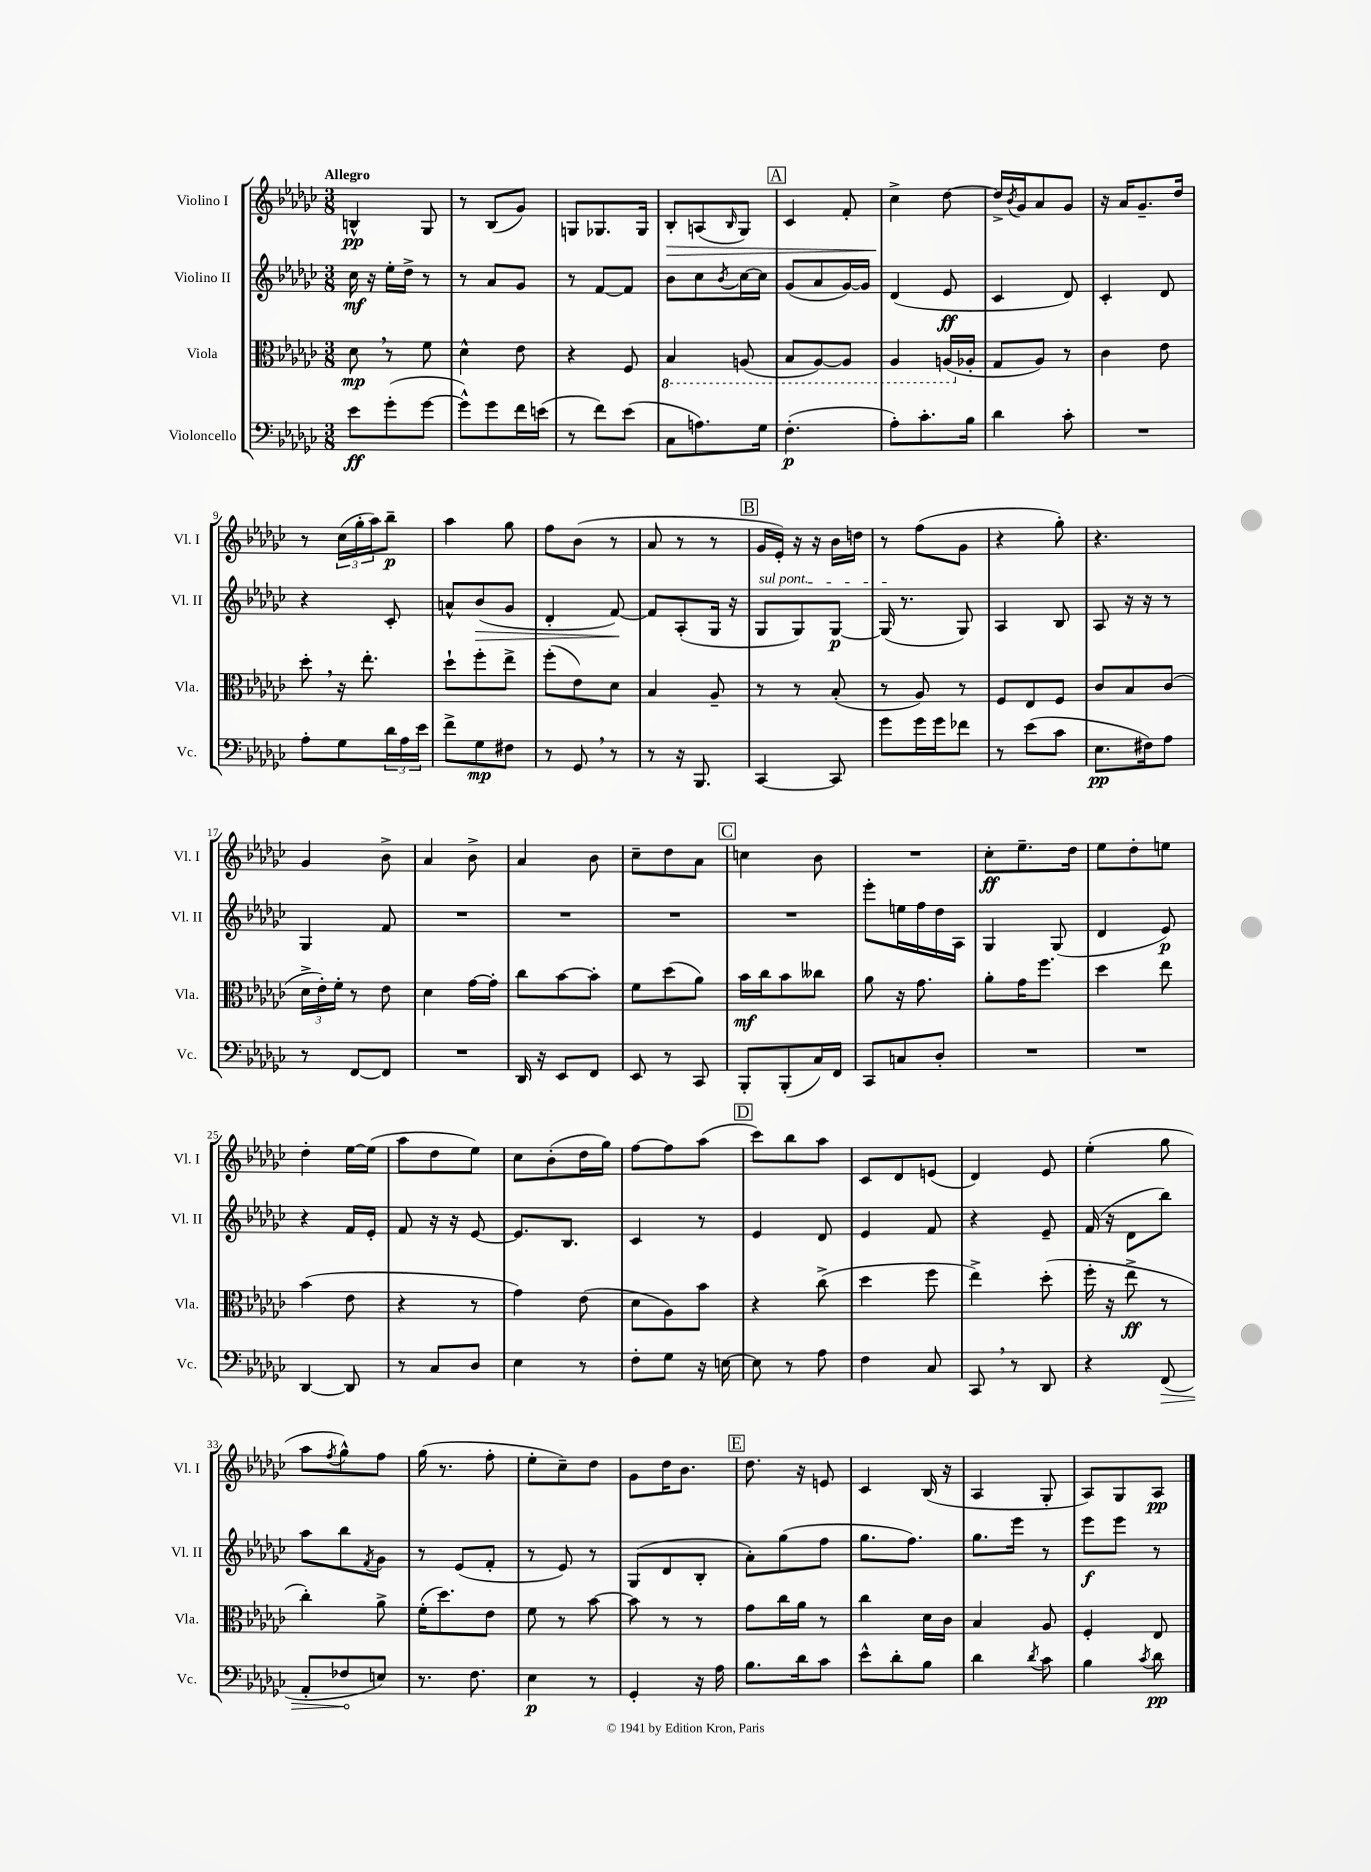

**kern	**dynam	**kern	**dynam	**kern	**dynam	**kern	**dynam
*part4	*part4	*part3	*part3	*part2	*part2	*part1	*part1
*staff4	*staff4	*staff3	*staff3	*staff2	*staff2	*staff1	*staff1
*I"Violoncello	*	*I"Viola	*	*I"Violino II	*	*I"Violino I	*
*I'Vc.	*	*I'Vla.	*	*I'Vl. II	*	*I'Vl. I	*
*clefF4	*	*clefC3	*	*clefG2	*	*clefG2	*
*k[b-e-a-d-g-c-]	*	*k[b-e-a-d-g-c-]	*	*k[b-e-a-d-g-c-]	*	*k[b-e-a-d-g-c-]	*
*M3/8	*	*M3/8	*	*M3/8	*	*M3/8	*
=1	=1	=1	=1	=1	=1	=1	=1
!	!	!	!	!	!	!LO:TX:a:B:t=Allegro	!
8e-\L	ff	8d-,\	mp	16cc-\	mf	4Bn^^/	pp
.	.	.	.	16r	.	.	.
(8g-'\	.	8r	.	16ee-'\LL	.	.	.
.	.	.	.	16dd-^\JJ	.	.	.
[8g-\J	.	8f\	.	8r	.	8G-/	.
=2	=2	=2	=2	=2	=2	=2	=2
8g-^^\L])	.	4d-^^\	.	8r	.	8r	.
8g-\	.	.	.	8a-/L	.	(8B-/L	.
16f\L	.	8e-\	.	8g-/J	.	8g-/J)	.
(16en\JJ	.	.	.	.	.	.	.
=3	=3	=3	=3	=3	=3	=3	=3
8r	.	4r	.	8r	.	8Gn/L	.
8f\L)	.	.	.	[8f/L	.	8.G-X/	.
(8e-\J	.	8F/	.	8f/J]	.	.	.
.	.	.	.	.	.	16G-/Jk	.
=4	=4	=4	=4	=4	=4	=4	=4
*	*	*8ba	*	*	*	*	*
!	!	!	!	!	!	!	!LO:HP:b
8C-\L	.	4BB-/	.	8b-\L	.	8B-'/L	>
8.An\)	.	.	.	8cc-\	.	(8An/	.
.	.	.	.	8qb-/	.	16qqB-/	.
.	.	(8AAn/	.	[16cc-\L	.	8G-/J)	.
16G-\Jk	.	.	.	16cc-\JJ]	.	.	.
!!LO:REH:place=s1:t=A
=5	=5	=5	=5	=5	=5	=5	=5
(4.F'\	p	8BB-/L	.	(8g-/L	.	4c-/	.
.	.	[8AA-/)	.	8a-/	.	.	.
.	.	8AA-/J]	.	[16g-/L)	.	8f'/	.
.	.	.	.	16g-/JJ]	.	.	.
=6	=6	=6	=6	=6	=6	=6	=6
8A-'\L)	.	4AA-/	.	(4d-/	.	4cc-^\	.
8.c-'\	.	.	.	.	.	.	.
.	.	(16AAn/LL	.	8e-/	ff	[8dd-\	]
*	*	*X8ba	*	*	*	*	*
16B-\Jk	.	16A-X'/JJ	.	.	.	.	.
=7	=7	=7	=7	=7	=7	=7	=7
4d-\	.	8G-/L	.	4c-/	.	16dd-^/LL]	.
.	.	.	.	.	.	8qb-/	.
.	.	.	.	.	.	16g-/J	.
.	.	8A-/J)	.	.	.	8a-/	.
8c-'\	.	8r	.	8d-/)	.	8g-/J	.
=8	=8	=8	=8	=8	=8	=8	=8
4.r	.	4c-\	.	4c-'/	.	16r	.
.	.	.	.	.	.	16a-/KL	.
.	.	.	.	.	.	8.g-~/	.
.	.	8e-\	.	8d-/	.	.	.
.	.	.	.	.	.	16dd-/Jk	.
!!LO:LB:g=z
=9	=9	=9	=9	=9	=9	=9	=9
8A-'\L	.	8dd-',\	.	4r	.	8r	.
8G-\	.	16r	.	.	.	(24cc-\LL	.
.	.	.	.	.	.	24gg-'\	.
.	.	8.ee-'\	.	.	.	.	.
.	.	.	.	.	.	24aa-\J)	.
24d-\L	.	.	.	8c-'/	.	8bb-~\J	p
24A-\	.	.	.	.	.	.	.
24e-\JJ	.	.	.	.	.	.	.
=10	=10	=10	=10	=10	=10	=10	=10
8f^\L	.	8dd-`\L	.	8an^^/L	.	4aa-\	.
!	!	!	!	!	!LO:HP:b	!	!
8G-\	mp	8ff'\	.	(8b-/	>	.	.
8F#X\J	.	8ee-^\J	.	8g-/J	.	8gg-\	.
=11	=11	=11	=11	=11	=11	=11	=11
8r	.	(8ff'\L	.	4d-'/	.	8ff\L	.
8GG-,/	.	8e-\)	.	.	.	(8b-\J	.
8r	.	8d-\J	.	[8f/)	.	8r	.
.	.	.	.	.	]	.	.
=12	=12	=12	=12	=12	=12	=12	=12
8r	.	4B-/	.	8f/L]	.	8a-/	.
16r	.	.	.	(8A-'/	.	8r	.
8.BBB-/	.	.	.	.	.	.	.
.	.	8A-~/	.	16G-/Jk	.	8r	.
.	.	.	.	16r	.	.	.
!!LO:REH:place=s1:t=B
=13	=13	=13	=13	=13	=13	=13	=13
!	!	!	!	!LO:TX:a:i:t=sul pont.	!	!	!
[4CC-/	.	8r	.	8G-/L	.	16g-/LL	.
.	.	.	.	.	.	16e-'/JJ)	.
.	.	8r	.	8G-/)	.	16r	.
.	.	.	.	.	.	16r	.
8CC-/]	.	(8B-'/	.	[8G-/J	p	16b-\LL	.
.	.	.	.	.	.	16ddn\JJ	.
=14	=14	=14	=14	=14	=14	=14	=14
8g-\L	.	8r	.	(16G-/]	.	8r	.
.	.	.	.	8.r	.	.	.
16g-\L	.	8A-/)	.	.	.	(8ff\L	.
16g-\J	.	.	.	.	.	.	.
8f-X\J	.	8r	.	8G-/)	.	8g-\J	.
=15	=15	=15	=15	=15	=15	=15	=15
8r	.	8F/L	.	4A-/	.	4r	.
(8e-\L	.	8E-/	.	.	.	.	.
8c-\J	.	8F/J	.	8B-/	.	8gg-'\)	.
=16	=16	=16	=16	=16	=16	=16	=16
8.E-\L	pp	8c-/L	.	8A-/	.	4.r	.
.	.	8B-/	.	16r	.	.	.
16F#X\k)	.	.	.	16r	.	.	.
8A-\J	.	(8c-/J	.	8r	.	.	.
!!LO:LB:g=z
=17	=17	=17	=17	=17	=17	=17	=17
8r	.	24d-^\LL	.	4G-/	.	4g-/	.
.	.	24e-'\)	.	.	.	.	.
.	.	24f'\JJ	.	.	.	.	.
[8FF/L	.	8r	.	.	.	.	.
8FF/J]	.	8e-\	.	8f/	.	8b-^\	.
=18	=18	=18	=18	=18	=18	=18	=18
4.r	.	4d-\	.	4.r	.	4a-/	.
.	.	[16g-\LL	.	.	.	8b-^\	.
.	.	16g-'\JJ]	.	.	.	.	.
=19	=19	=19	=19	=19	=19	=19	=19
16DD-/	.	8cc-\L	.	4.r	.	4a-/	.
16r	.	.	.	.	.	.	.
8EE-/L	.	[8b-\	.	.	.	.	.
8FF/J	.	8b-'\J]	.	.	.	8b-\	.
=20	=20	=20	=20	=20	=20	=20	=20
8EE-/	.	8f\L	.	4.r	.	8cc-~\L	.
8r	.	(8dd-\	.	.	.	8dd-\	.
8CC-/	.	8a-\J)	.	.	.	8a-\J	.
!!LO:REH:place=s1:t=C
=21	=21	=21	=21	=21	=21	=21	=21
8BBB-'/L	.	16b-\LL	mf	4.r	.	4ccn\	.
.	.	16cc-\J	.	.	.	.	.
(8BBB-'/	.	8b-\	.	.	.	.	.
16C-/L)	.	8cc--X\J	.	.	.	8b-\	.
16FF/JJ	.	.	.	.	.	.	.
=22	=22	=22	=22	=22	=22	=22	=22
8CC-/L	.	8a-\	.	8eee-'\L	.	4.r	.
8Cn/	.	16r	.	16een\L	.	.	.
.	.	8.g-\	.	16ff\	.	.	.
8D-'/J	.	.	.	16dd-\	.	.	.
.	.	.	.	16A-\JJ	.	.	.
=23	=23	=23	=23	=23	=23	=23	=23
4.r	.	8a-'\L	.	4G-/	.	8cc-'\L	ff
.	.	16g-\K	.	.	.	8.ee-~\	.
.	.	8.ff\J	.	.	.	.	.
.	.	.	.	(8G-/	.	.	.
.	.	.	.	.	.	16dd-\Jk	.
=24	=24	=24	=24	=24	=24	=24	=24
4.r	.	4dd-\	.	4d-/	.	8ee-\L	.
.	.	.	.	.	.	8dd-'\	.
.	.	8ee-\	.	8e-/)	p	8een\J	.
!!LO:LB:g=z
=25	=25	=25	=25	=25	=25	=25	=25
[4DD-/	.	(4b-\	.	4r	.	4dd-'\	.
8DD-/]	.	8e-\	.	16f/LL	.	[16ee-\LL	.
.	.	.	.	16e-'/JJ	.	(16ee-\JJ]	.
=26	=26	=26	=26	=26	=26	=26	=26
8r	.	4r	.	8f/	.	8aa-\L	.
8C-/L	.	.	.	16r	.	8dd-\	.
.	.	.	.	16r	.	.	.
8D-/J	.	8r	.	[8e-/	.	8ee-\J)	.
=27	=27	=27	=27	=27	=27	=27	=27
4E-\	.	4g-\)	.	8.e-/L]	.	8cc-\L	.
.	.	.	.	.	.	(8b-'\	.
.	.	.	.	8.B-/J	.	.	.
8r	.	(8e-\	.	.	.	16dd-\L	.
.	.	.	.	.	.	16gg-\JJ)	.
=28	=28	=28	=28	=28	=28	=28	=28
8F'\L	.	8d-\L	.	4c-/	.	[8ff\L	.
8G-\J	.	8A-\)	.	.	.	8ff\]	.
16r	.	8b-\J	.	8r	.	(8aa-\J	.
[16En\	.	.	.	.	.	.	.
!!LO:REH:place=s1:t=D
=29	=29	=29	=29	=29	=29	=29	=29
8E\]	.	4r	.	4e-/	.	8ccc-\L)	.
8r	.	.	.	.	.	8bb-\	.
8A-\	.	(8cc-^\	.	8d-/	.	8aa-\J	.
=30	=30	=30	=30	=30	=30	=30	=30
4F\	.	4dd-\	.	4e-/	.	8c-/L	.
.	.	.	.	.	.	8d-/	.
8C-/	.	8ff\	.	8f/	.	(8en/J	.
=31	=31	=31	=31	=31	=31	=31	=31
8CC-,/	.	4ee-^\)	.	4r	.	4d-/)	.
8r	.	.	.	.	.	.	.
8DD-/	.	(8dd-'\	.	8e-~/	.	8e-/	.
=32	=32	=32	=32	=32	=32	=32	=32
4r	.	16ff'\	.	(16f/	.	(4ee-'\	.
.	.	16r	.	16r	.	.	.
.	.	8ee-^\	ff	8d-\L	.	.	.
!	!LO:HP:b	!	!	!	!	!	!
(8FF/	>	8r	.	8bb-\J)	.	8gg-\	.
!!LO:LB:g=z
=33	=33	=33	=33	=33	=33	=33	=33
8AA-'/L	.	4cc-'\)	.	8aa-\L	.	8aa-\L	.
.	.	.	.	.	.	8qff/	.
8F-X/	.	.	.	8bb-\	.	8gg-^^\)	.
.	.	.	.	8qf/	.	.	.
8En/J)	]	8a-^\	.	8g-\J	.	8ff\J	.
=34	=34	=34	=34	=34	=34	=34	=34
8.r	.	(16f'\KL	.	8r	.	(16gg-\	.
.	.	8.dd-\)	.	.	.	8.r	.
.	.	.	.	(8e-/L	.	.	.
8.F\	.	.	.	.	.	.	.
.	.	8e-\J	.	8f'/J	.	8ff'\	.
=35	=35	=35	=35	=35	=35	=35	=35
4E-\	p	8f\	.	8r	.	8ee-'\L	.
.	.	8r	.	8e-/)	.	8cc-~\)	.
8r	.	[8b-\	.	8r	.	8dd-\J	.
=36	=36	=36	=36	=36	=36	=36	=36
4GG-'/	.	8b-\]	.	(8G-/L	.	8g-\L	.
.	.	8r	.	8d-/	.	16dd-\K	.
.	.	.	.	.	.	8.b-\J	.
16r	.	8r	.	8B-'/J	.	.	.
16A-\	.	.	.	.	.	.	.
!!LO:REH:place=s1:t=E
=37	=37	=37	=37	=37	=37	=37	=37
8.B-\L	.	8g-\L	.	8a-'\L)	.	8.dd-\	.
.	.	16cc-\L	.	(8gg-\	.	.	.
16d-\k	.	16a-\JJ	.	.	.	16r	.
8c-\J	.	8r	.	8ff\J	.	8en/	.
=38	=38	=38	=38	=38	=38	=38	=38
8e-^^\L	.	4cc-\	.	8.gg-\L	.	4c-/	.
8d-'\	.	.	.	.	.	.	.
.	.	.	.	8.ff\J)	.	.	.
8B-\J	.	16d-\LL	.	.	.	(16B-/	.
.	.	16c-\JJ	.	.	.	16r	.
=39	=39	=39	=39	=39	=39	=39	=39
4d-\	.	4B-/	.	8.gg-\L	.	4A-/	.
.	.	.	.	16eee-\Jk	.	.	.
8qd-/	.	.	.	.	.	.	.
8c-\	.	8A-/	.	8r	.	8G-'/	.
=40	=40	=40	=40	=40	=40	=40	=40
4B-\	.	4F'/	.	8eee-\L	f	8A-/L)	.
.	.	.	.	8eee-\J	.	8G-/	.
8qc-/	.	.	.	.	.	.	.
8d-\	pp	8E-/	.	8r	.	8A-/J	pp
==	==	==	==	==	==	==	==
*-	*-	*-	*-	*-	*-	*-	*-
